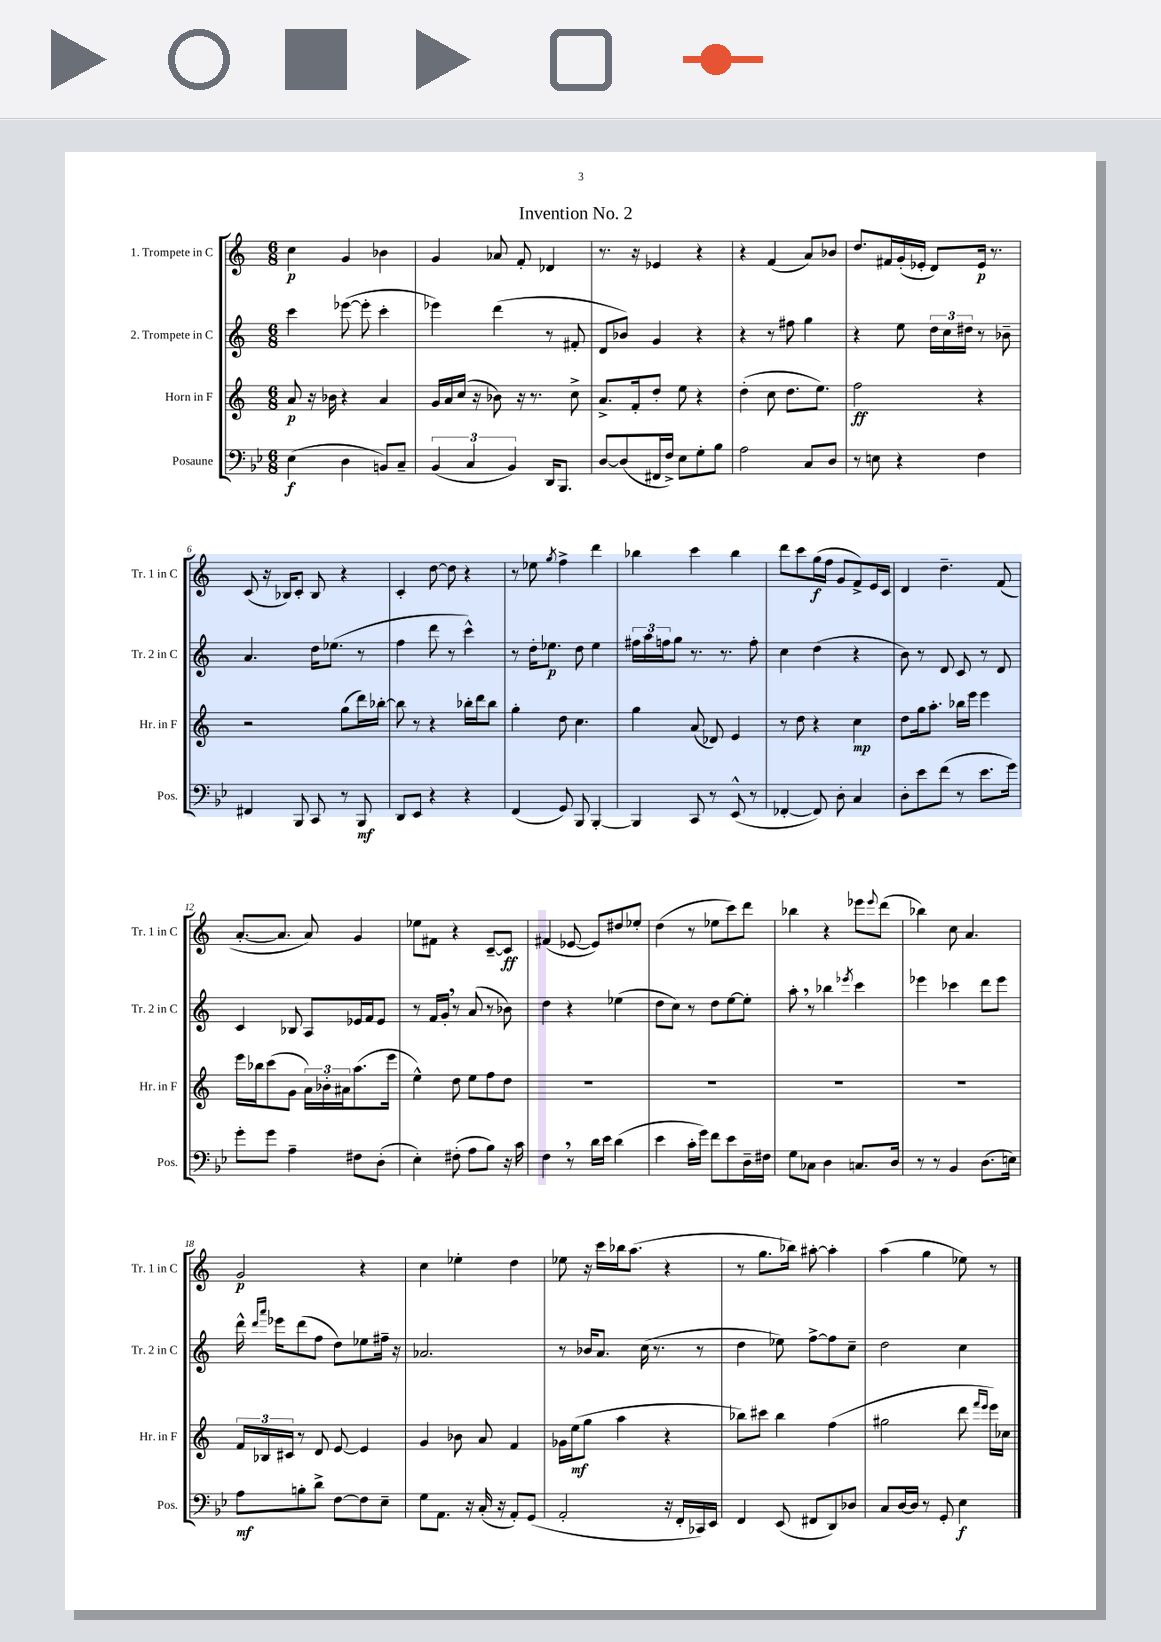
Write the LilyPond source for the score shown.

\header { title = "Invention No. 2" }
<<
\new StaffGroup <<
\new Staff = "s0" \with { instrumentName = "1. Trompete in C" shortInstrumentName = "Tr. 1 in C" } {
    \clef treble \key c \major \numericTimeSignature \time 6/8
    c''4\p g'4 bes'4 |
    g'4 aes'8 f'8-. des'4 |
    r8. r16 ees'4 r4 |
    r4 f'4( a'8) bes'8 |
    d''8. fis'16 g'16-.( ees'16-. d'8) ees'16\p r8. |
    c'8( r16 bes16) c'8-. bes8 r4 |
    c'4-. d''8~ d''8 r4 |
    r8 ees''8 \acciaccatura { g''8 } f''4-> d'''4 |
    bes''4 c'''4 bes''4 |
    d'''8 c'''8 g''16\f( f''16 g'8 f'8->) e'16 c'16 |
    d'4 d''4.-- f'8( |
    a'8.~-. a'8. a'8) g'4 |
    ees''8 fis'8 r4 c'8~-- c'8\ff |
    fis'4( ees'8~ ees'8) dis''8 ees''8-. |
    d''4( r8 ees''8 c'''8) d'''8 |
    bes''4 r4 ees'''8 \appoggiatura { ees'''8 } d'''8( |
    bes''4) c''8 a'4. |
    g'2\p r4 |
    c''4 ees''4-. d''4 |
    ees''8 r16 c'''16 bes''16 a''8.( r4 |
    r8 g''8. bes''16) ais''8~-. ais''4-. |
    a''4( g''4 ees''8) r8 \bar "|." |
}
\new Staff = "s1" \with { instrumentName = "2. Trompete in C" shortInstrumentName = "Tr. 2 in C" } {
    \clef treble \key c \major \numericTimeSignature \time 6/8
    c'''4 ees'''8~( ees'''8-. c'''4-. |
    ees'''4) d'''4( r8 fis'8-. |
    d'8 bes'8) g'4 r4 |
    r4 r8 fis''8 g''4 |
    r4 e''8 \tuplet 3/2 { d''16 c''16 dis''16 } r8 bes'8-- |
    a'4. d''16 ees''8.( r8 |
    f''4 d'''8 r8 c'''4-^) |
    r8 d''16-. ees''8.\p d''8 ees''4 |
    \tuplet 3/2 { fis''16 a''16 f''16 } g''8 r8. r8. f''8-. |
    c''4 d''4( r4 |
    b'8) r8 d'8 c'8 r8 d'8 |
    c'4 bes8 a8 ees'16 f'16 ees'8 |
    r8 f'16 g'16-. \breathe r8 a'8( r8 bes'8) |
    d''4 r4 ees''4( |
    d''8 c''8) r8 d''8 e''8~ e''8-. |
    a''8-. \breathe r8 bes''4 \acciaccatura { ees'''8 } c'''4 |
    ees'''4 ces'''4 d'''8 ees'''8 |
    d'''16-^ \grace { d'''16 a'''16 } ees'''16 d'''8( f''8 d''8) ees''8 fis''16-- r16 |
    aes'2. |
    r8 bes'16 a'8. c''16( r8. r8 |
    d''4 ees''8) f''8~-> f''8 c''8-- |
    d''2 c''4 \bar "|." |
}
\new Staff = "s2" \with { instrumentName = "Horn in F" shortInstrumentName = "Hr. in F" } {
    \clef treble \key c \major \numericTimeSignature \time 6/8
    a'8\p r16 bes'16 r4 a'4 |
    g'16 a'16 c''16( r16 bes'8) r16 r8. c''8-> |
    a'8.-> f'16-. d''8-. e''8 r4 |
    d''4-.( c''8 d''8. e''8.) |
    f''2\ff r4 |
    r2 g''8( d'''16) bes''16~-. |
    bes''8 r8 r4 bes''16-. d'''16 bes''8 |
    g''4-. d''8 c''4. |
    g''4 a'8( des'8) e'4 |
    r8 d''8 r4 c''4\mp |
    d''8 g''16 a''8.-. bes''16 e'''16 e'''4 |
    e'''16 bes''16 c'''8( g'8 \tuplet 3/2 { a'16) bes'16-. ais'16 } a''8.( e'''16 |
    e''4-^) d''8 e''8 f''8 d''8 |
    R2. |
    R2. |
    R2. |
    R2. |
    \tuplet 3/2 { f'16 bes16 cis'16 } r8 d'8 e'8~ e'4 |
    g'4 bes'8 a'8 f'4 |
    ges'16 e''16\mf( g''8 a''4 r4 |
    bes''8) cis'''8 bes''4 f''4( |
    gis''2 d'''8 \grace { f'''16 e'''16 } e'''16) ces''16 \bar "|." |
}
\new Staff = "s3" \with { instrumentName = "Posaune" shortInstrumentName = "Pos." } {
    \clef bass \key bes \major \numericTimeSignature \time 6/8
    ees4\f( d4 b,8) c8-- |
    \tuplet 3/2 { bes,4( c4 bes,4) } d,16 bes,,8. |
    d8~ d8( fis,16 f16->) ees8 g8-. bes8 |
    a2 c8 d8 |
    r8 e8 r4 f4 |
    fis,4 bes,,8 c,8 r8 bes,,8\mf |
    d,8 ees,8 r4 r4 |
    f,4( g,8) bes,,8 bes,,4~-. |
    bes,,4 c,8 r8 ees,8-^( r8 |
    fes,4~-. fes,8) d8-. c4 |
    d8-. ees'8 f'8( r8 ees'8. g'16) |
    g'8-. g'8 a4-- fis8 d8-.( |
    ees4-.) fis8-.( a8 bes8) r16 c'16 |
    f4 \breathe r8 d'16 ees'16 d'4( |
    ees'4 c'16-. g'16) f'8 ees'8 d16-- fis16 |
    g8 ces8 d4 c8. d16 |
    r8 r8 bes,4 d8.( e16) |
    a8\mf b8-. d'8-> f8~ f8 ees8-- |
    g8 a,8. r16 c16-.( r16 a,8-.) g,8( |
    a,2-. r16 f,16-. ces,16) ees,16 |
    f,4 ees,8( fis,8 d,8) des8 |
    c8 d16~ d16 r8 g,8-. ees4\f \bar "|." |
}
>>
>>
